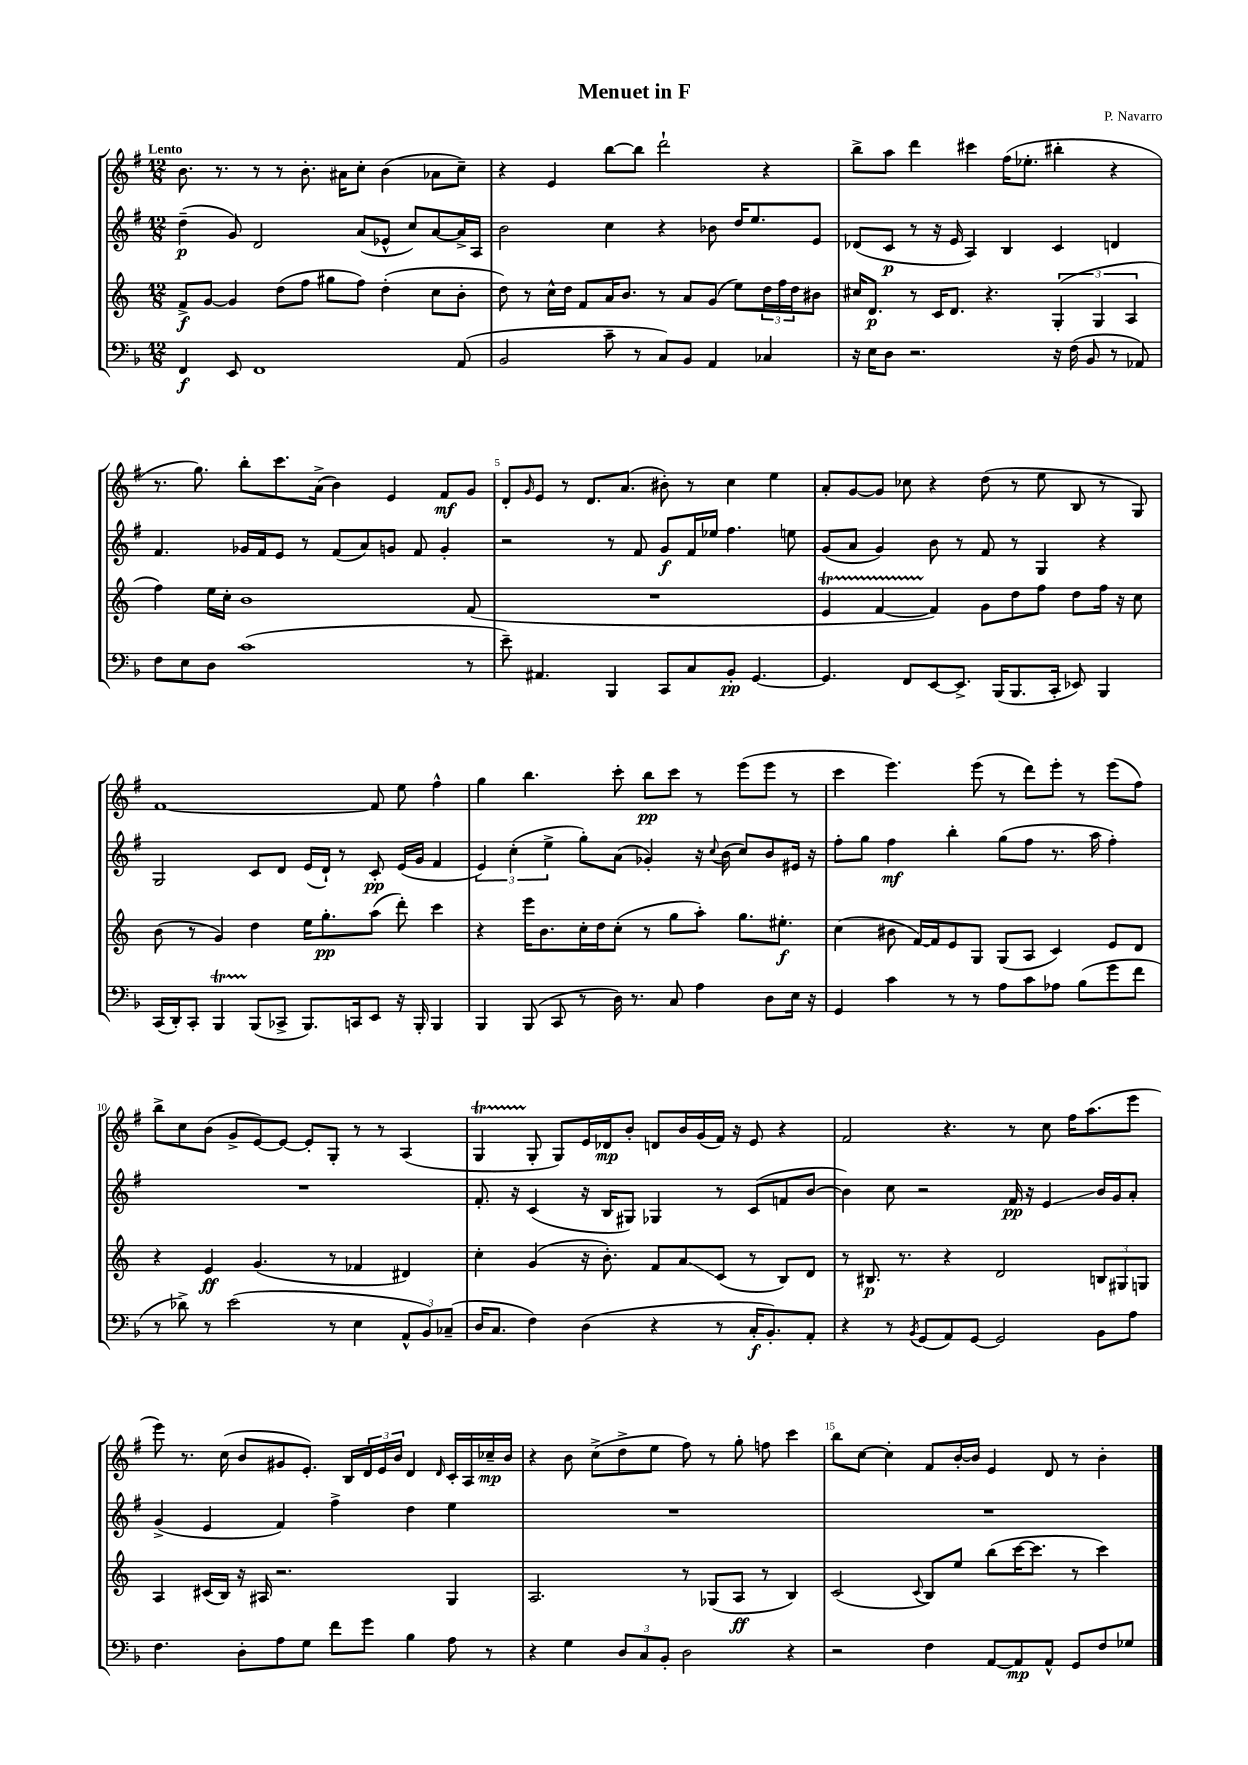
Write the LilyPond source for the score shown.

\header { title = "Menuet in F" composer = "P. Navarro" }
<<
\new StaffGroup <<
\new Staff = "s0" {
    \clef treble \key g \major \numericTimeSignature \time 12/8 \tempo "Lento"
    b'8. r8. r8 r8 b'8.-. ais'16 c''8-. b'4( aes'8 c''8--) |
    r4 e'4 b''8~ b''8 d'''2-! r4 |
    b''8-> a''8 d'''4 cis'''4 fis''16( ees''8.-. bis''4-. r4 |
    r8. g''8.) b''8-. c'''8. a'16->( b'4) e'4 fis'8\mf g'8 |
    d'8-. \grace { g'16 } e'8 r8 d'8. a'8.( bis'8-.) r8 c''4 e''4 |
    a'8-. g'8~ g'8 ces''8 r4 d''8( r8 e''8 b8 r8 g8) |
    fis'1~ fis'8 e''8 fis''4-^ |
    g''4 b''4. c'''8-. b''8\pp c'''8 r8 e'''8( e'''8 r8 |
    c'''4 e'''4.) e'''8( r8 d'''8) e'''8-. r8 e'''8( fis''8) |
    b''8-> c''8 b'8( g'8-> e'8~) e'8~ e'8-. g8-. r8 r8 a4( |
    g4\startTrillSpan g8-.\stopTrillSpan g8) e'16 des'16\mp b'8-. d'8 b'16 g'16( fis'16) r16 e'8 r4 |
    fis'2 r4. r8 c''8 fis''16 a''8.( e'''8 |
    e'''8) r8. c''16( b'8 gis'8 e'8.-.) b16 \tuplet 3/2 { d'16 e'16 b'16 } d'4 \grace { d'16 } c'16-. a16 ces''16--\mp b'16 |
    r4 b'8 c''8->( d''8-> e''8 fis''8) r8 g''8-. f''8 c'''4 |
    b''8 c''8~ c''4-. fis'8 b'16~-. b'16 e'4 d'8 r8 b'4-. \bar "|." |
}
\new Staff = "s1" {
    \clef treble \key g \major \numericTimeSignature \time 12/8
    d''4--\p( g'8) d'2 a'8( ees'8-^ c''8) a'8~ a'16-> a16 |
    b'2 c''4 r4 bes'8 d''16 e''8. e'8 |
    des'8( c'8\p r8 r16 e'16 a4) b4 c'4 d'4 |
    fis'4. ges'16 fis'16 e'8 r8 fis'8( a'8) g'8 fis'8 g'4-. |
    r2 r8 fis'8 g'8\f fis'16 ees''16 fis''4. e''8 |
    g'8( a'8 g'4) b'8 r8 fis'8 r8 g4 r4 |
    g2 c'8 d'8 e'16( d'16-!) r8 c'8-.\pp e'16( g'16 fis'4 |
    \tuplet 3/2 { e'4) c''4-.( e''4-> } g''8-.) a'8( ges'4-.) r16 \appoggiatura { c''8 } b'16( c''8) b'8 eis'16 r16 |
    fis''8-. g''8 fis''4\mf b''4-. g''8( fis''8 r8. a''16 fis''4-.) |
    R1. |
    fis'8.-. r16 c'4( r16 b16 gis8) ges4 r8 c'8( f'8 b'8~ |
    b'4) c''8 r2 fis'16\pp r16 e'4\glissando b'16 g'16 a'8-. |
    g'4->( e'4 fis'4) fis''4-> d''4 e''4 |
    R1. |
    R1. \bar "|." |
}
\new Staff = "s2" {
    \clef treble \key c \major \numericTimeSignature \time 12/8
    f'8->\f g'8~ g'4 d''8( f''8 gis''8 f''8) d''4-.( c''8 b'8-. |
    d''8) r8 c''16-^ d''16 f'8 a'16 b'8. r8 a'8 g'8( e''8) \tuplet 3/2 { d''16 f''16 d''16 } bis'8 |
    cis''16 d'8.\p r8 c'16 d'8. r4. \tuplet 3/2 { g4-.( g4 a4 } |
    f''4) e''16 c''16-. b'1 f'8( |
    R1. |
    e'4\startTrillSpan f'4~ f'4\stopTrillSpan) g'8 d''8 f''8 d''8 f''16 r16 c''8 |
    b'8( r8 g'4) d''4 e''16 g''8.-.\pp a''8( d'''8-.) c'''4 |
    r4 e'''16 b'8. c''16-. d''16 c''8-.( r8 g''8 a''8-.) g''8. eis''8.-.\f |
    c''4( bis'8 f'16~) f'16 e'8 g8 g8( a8 c'4) e'8 d'8 |
    r4 e'4\ff g'4.( r8 fes'4 dis'4) |
    c''4-. g'4( r16 b'8.-.) f'8 a'8\glissando c'8( r8 b8) d'8 |
    r8 bis8.\p r8. r4 d'2 \tuplet 3/2 { b8 gis8 g8 } |
    a4 cis'16( b16) r16 ais16 r2. g4 |
    a2. r8 ges8( a8\ff r8 b4) |
    c'2( \appoggiatura { c'8 } b8) e''8 b''8( c'''16~ c'''8. r8 c'''4) \bar "|." |
}
\new Staff = "s3" {
    \clef bass \key f \major \numericTimeSignature \time 12/8
    f,4\f e,8 f,1 a,8( |
    bes,2 c'8-- r8 c8) bes,8 a,4 ces4 |
    r16 e16 d8 r2. r16 f16( bes,8 r8 aes,8) |
    f8 e8 d8 c'1( r8 |
    e'8--) ais,4. bes,,4 c,8 c8 bes,8-.\pp g,4.~ |
    g,4. f,8 e,8~ e,8.-> bes,,16( bes,,8. c,16-. ees,8) bes,,4 |
    c,16( d,16-.) c,8-. bes,,4\startTrillSpan bes,,8\stopTrillSpan( ces,8-> bes,,8.) c,16 e,8 r16 bes,,16-. bes,,4 |
    bes,,4 bes,,8( c,8 r8 d16) r8. c8 a4 d8 e16 r16 |
    g,4 c'4 r8 r8 a8 c'8 aes8 bes8( g'8 f'8 |
    r8 des'8->) r8 e'2( r8 e4 \tuplet 3/2 { a,8-^ bes,8) ces8--( } |
    d16 c8. f4) d4( r4 r8 c16-.\f bes,8.-.) a,8-. |
    r4 r8 \acciaccatura { bes,8 } g,8( a,8) g,8~ g,2 bes,8 a8 |
    f4. d8-. a8 g8 f'8 g'8 bes4 a8 r8 |
    r4 g4 \tuplet 3/2 { d8 c8 bes,8-. } d2 r4 |
    r2 f4 a,8~ a,8\mp a,8-^ g,8 f8 ges8 \bar "|." |
}
>>
>>
\layout { \context { \Score \override BarNumber.break-visibility = ##(#f #t #t) barNumberVisibility = #(every-nth-bar-number-visible 5) } }
